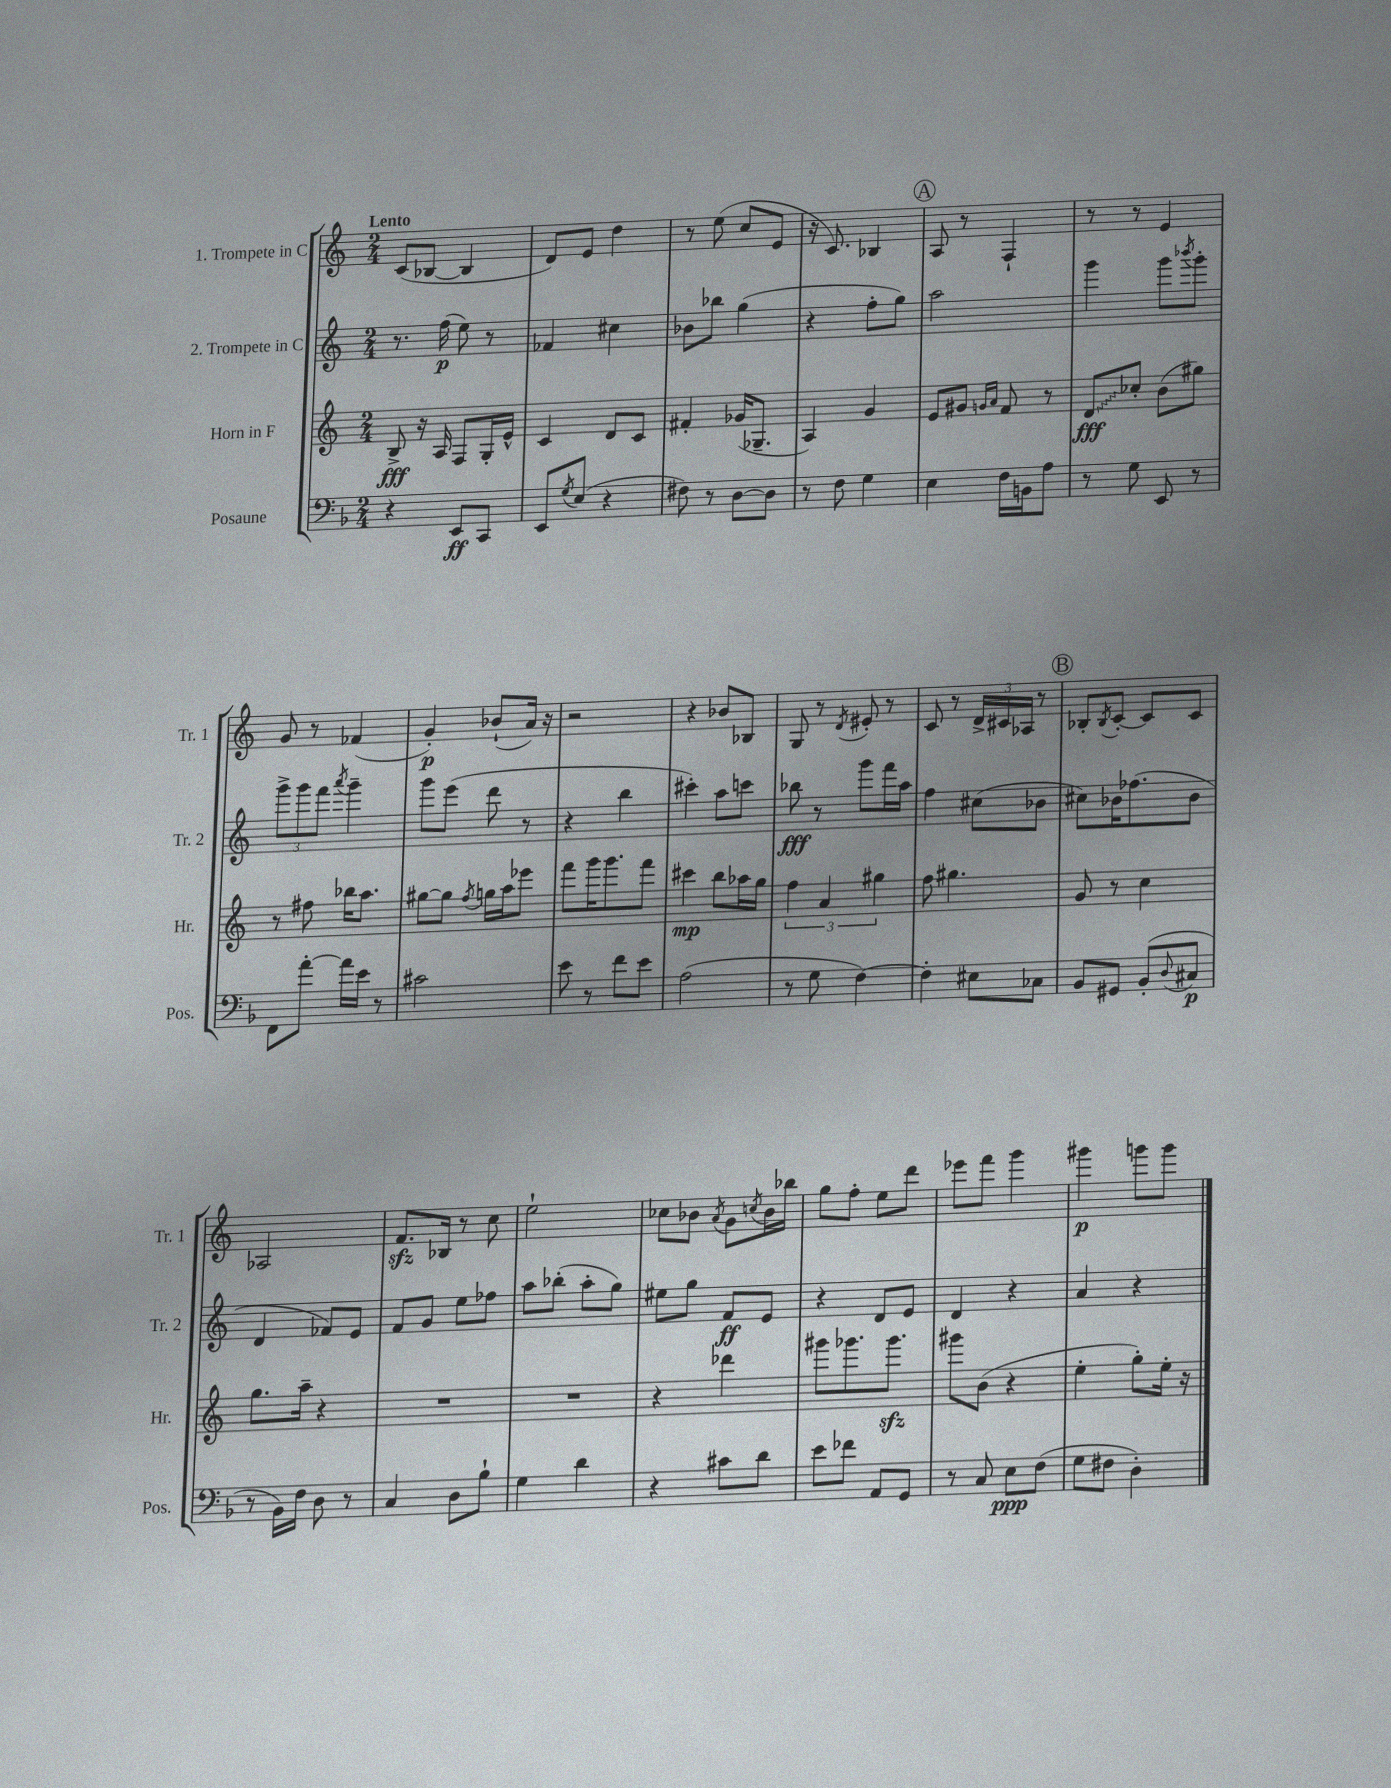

**kern	**kern	**kern	**kern
*staff4	*staff3	*staff2	*staff1
*clefF4	*clefG2	*clefG2	*clefG2
*k[b-]	*k[]	*k[]	*k[]
*M2/4	*M2/4	*M2/4	*M2/4
4r	8B^	8.r	(8c
.	16r	.	[8B-
.	16A	(16ff	.
8EE	8F	8ee)	4B-]
8CC	16G'	8r	.
.	16e^^	.	.
=	=	=	=
8EE	4c	4f-	8d)
8qG	.	.	.
(8E	.	.	8e
4r	8d	4cc#	4dd
.	8c	.	.
=	=	=	=
8F#)	4f#'	8b-	8r
8r	.	8bb-	(8ee
[8D	(16g-	(4gg	8cc
.	8.G-~	.	.
8D]	.	.	8e
=	=	=	=
8r	4A)	4r	16r
.	.	.	8.c)
8F	.	.	.
4G	4g	8ff'	4B-
.	.	8gg)	.
=	=	=	=
4E	8e	2aa	8A
.	8g#	.	8r
.	16qqg	.	.
.	16qqa	.	.
16F	8f	.	4F`
16BB	.	.	.
8A	8r	.	.
=	=	=	=
8r	8d	4ggg	8r
8G	8cc-'	.	8r
8EE	(8b	8ggg	4e
.	.	8qbbb-	.
8r	8gg#)	8ggg'	.
=	=	=	=
8FF	8r	12ggg^	8g
.	.	12ggg	.
[8a'	8ff#	.	8r
.	.	12fff	.
.	.	8qaaa	.
16a]	16bb-	4ggg~	(4f-
16e	8.aa	.	.
8r	.	.	.
=	=	=	=
2c#	[8gg#	8ggg	4g')
.	8gg#]	(8eee	.
.	8qff	.	.
.	16gg	8ddd	(8b-`
.	16aa	.	.
.	8eee-	8r	16a)
.	.	.	16r
=	=	=	=
8e	8fff	4r	2r
8r	16ggg	.	.
.	8.ggg	.	.
8f	.	4bb	.
8e	8fff	.	.
=	=	=	=
(2A	4ccc#	4ccc#')	4r
.	8bb	8aa	8b-
.	16aa-	8ccc	8B-
.	16gg	.	.
=	=	=	=
8r	6ff	8bb-	8G
8G	.	8r	8r
.	6a	.	.
.	.	.	8qd
[4F)	.	8ggg	8e#'
.	6gg#	.	.
.	.	16fff	8r
.	.	16aa	.
=	=	=	=
4F']	8ff	4ff	8c
.	4.gg#	.	8r
8E#	.	(8cc#	24d^
.	.	.	24c#
.	.	.	24A-
8C-	.	8b-	8r
=	=	=	=
8BB-	8g	8cc#)	8B-'
.	.	.	8qB-
8GG#	8r	16b-	[8c'
.	.	(8.ff-	.
(8BB-'	4cc	.	8c]
8qqD	.	.	.
8C#	.	8b-	8c
=	=	=	=
8r	8.gg	4d	2A-
16BB-)	.	.	.
16F	16aa~	.	.
8D	4r	8f-)	.
8r	.	8e	.
=	=	=	=
4C	2r	8f	8.f
.	.	8g	.
.	.	.	16B-
8D	.	8ee	8r
8B-`	.	8ff-	8cc
=	=	=	=
4G	2r	8aa	2ee`
.	.	(8bb-'	.
4d	.	8aa'	.
.	.	8gg)	.
=	=	=	=
4r	4r	8ee#	8cc-
.	.	8gg	8b-
.	.	.	8qa
8c#	4ddd-	8f	8g
.	.	.	8qcc
8d	.	8e	16b-
.	.	.	16bb-
=	=	=	=
8e	8ggg#	4r	8gg
8f-	8.ggg-	.	8ff'
8AA	.	8d	8ee
.	8.ggg-	.	.
8GG	.	8e	8ddd
=	=	=	=
8r	8ggg#	4d	8eee-
8C	(8b	.	8fff
8E	4r	4r	4ggg
(8F	.	.	.
=	=	=	=
8G	4ee'	4a	4ggg#
8F#	.	.	.
4D')	8gg')	4r	8ggg
.	16ee'	.	8ggg
.	16r	.	.
==	==	==	==
*-	*-	*-	*-
